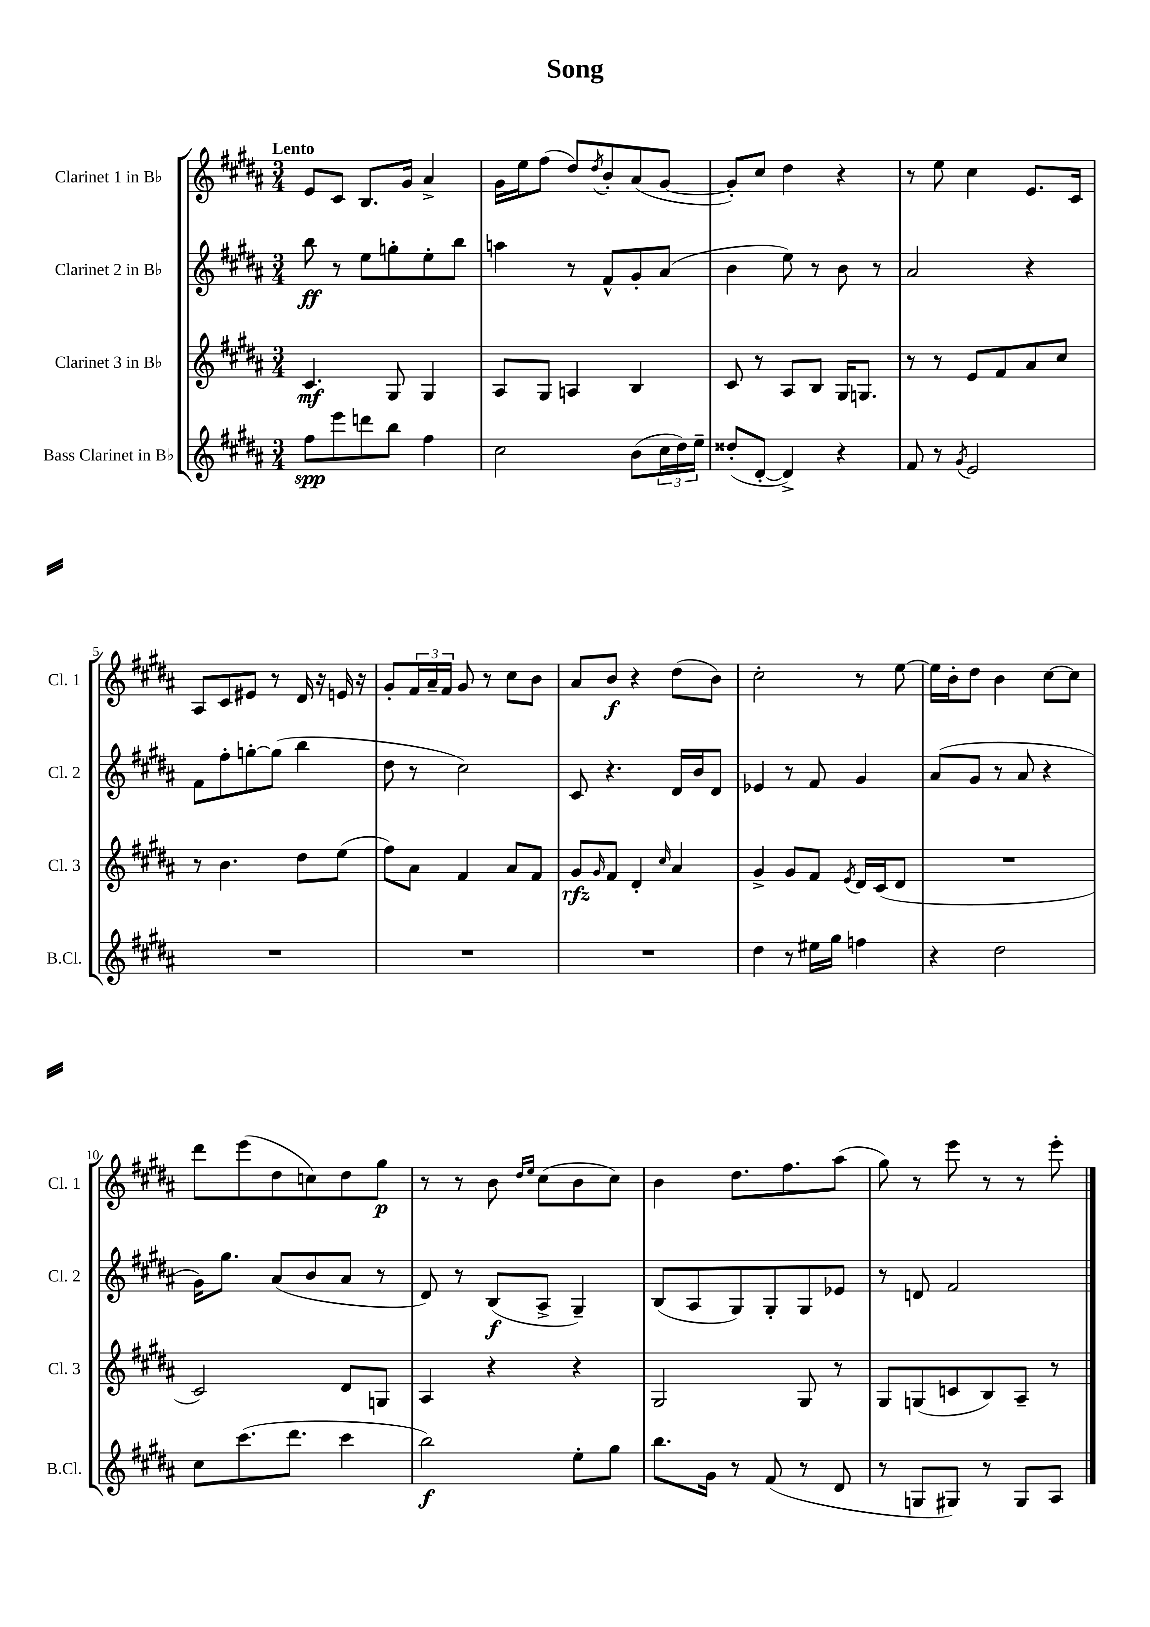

**kern	**kern	**kern	**kern
*staff4	*staff3	*staff2	*staff1
*clefG2	*clefG2	*clefG2	*clefG2
*k[f#c#g#d#a#]	*k[f#c#g#d#a#]	*k[f#c#g#d#a#]	*k[f#c#g#d#a#]
*M3/4	*M3/4	*M3/4	*M3/4
8ff#\L	4.c#/	8bb\	8e/L
8eee\	.	8r	8c#/J
8ddd\	.	8ee\L	8.B/L
8bb\J	8G#/	8gg'\	.
.	.	.	16g#/Jk
4ff#\	4G#/	8ee'\	4a#^/
.	.	8bb\J	.
=	=	=	=
2cc#\	8A#/L	4aa\	16g#\LL
.	.	.	16ee\J
.	8G#/J	.	(8ff#\J
.	4A/	8r	8dd#/L)
.	.	.	8qdd#/
.	.	8f#^^/L	8b'/
(8b\L	4B/	8g#'/	(8a#/
24cc#\L	.	(8a#/J	[8g#/J
24dd#\)	.	.	.
24ee~\JJ	.	.	.
=	=	=	=
(8dd##'/L	8c#/	4b\	8g#'/]L)
[8d#'/J	8r	.	8cc#/J
4d#^/])	8A#/L	8ee\)	4dd#\
.	8B/J	8r	.
4r	16G#/LK	8b\	4r
.	8.G/J	.	.
.	.	8r	.
=	=	=	=
8f#/	8r	2a#/	8r
8r	8r	.	8ee\
8qg#/	.	.	.
2e/	8e/L	.	4cc#\
.	8f#/	.	.
.	8a#/	4r	8.e/L
.	8cc#/J	.	.
.	.	.	16c#/Jk
=	=	=	=
2.r	8r	8f#\L	8A#/L
.	4.b\	8ff#'\	8c#/
.	.	[8gg'\	8e#/J
.	.	(8gg\]J	8r
.	8dd#\L	4bb\	16d#/
.	.	.	16r
.	(8ee\J	.	16e/
.	.	.	16r
=	=	=	=
2.r	8ff#\L)	8dd#\	8g#'/L
.	8a#\J	8r	24f#/L
.	.	.	24a#~/
.	.	.	24f#/JJ
.	4f#/	2cc#\)	8g#/
.	.	.	8r
.	8a#/L	.	8cc#\L
.	8f#/J	.	8b\J
=	=	=	=
2.r	8g#/L	8c#/	8a#/L
.	16qqg#/	.	.
.	8f#/J	4.r	8b/J
.	4d#'/	.	4r
.	16qqcc#/	.	.
.	4a#/	16d#/LL	(8dd#\L
.	.	16b/J	.
.	.	8d#/J	8b\J)
=	=	=	=
4dd#\	4g#^/	4e-/	2cc#'\
8r	8g#/L	8r	.
16ee#\LL	8f#/J	8f#/	.
16gg#\JJ	.	.	.
.	8qe/	.	.
4ff\	16d#/LL	4g#/	8r
.	(16c#/J	.	.
.	8d#/J	.	[8ee\
=	=	=	=
4r	2.r	(8a#/L	16ee\]LL
.	.	.	16b'\J
.	.	8g#/J	8dd#\J
2dd#\	.	8r	4b\
.	.	8a#/	.
.	.	4r	[8cc#\L
.	.	.	8cc#\]J
=	=	=	=
8cc#\L	2c#/)	16g#\LK)	8ddd#\L
.	.	8.gg#\J	.
(8.ccc#\	.	.	(8eee\
.	.	(8a#/L	8dd#\
8.ddd#\J	.	.	.
.	.	8b/	8cc\)
4ccc#\	8d#/L	8a#/J	8dd#\
.	8G/J	8r	8gg#\J
=	=	=	=
2bb\)	4A#/	8d#/)	8r
.	.	8r	8r
.	4r	(8B/L	8b\
.	.	.	16qqdd#/LL
.	.	.	16qqee/JJ
.	.	8A#^/J	(8cc#\L
8ee'\L	4r	4G#~/)	8b\
8gg#\J	.	.	8cc#\J)
=	=	=	=
8.bb\L	2G#/	(8B/L	4b\
.	.	8A#/	.
16g#\Jk	.	.	.
8r	.	8G#/)	8.dd#\L
(8f#/	.	8G#'/	.
.	.	.	8.ff#\
8r	8G#/	8G#/	.
8d#/	8r	8e-/J	(8aa#\J
=	=	=	=
8r	8G#/L	8r	8gg#\)
8G/L	(8G/	8d/	8r
8G#/J)	8c/	2f#/	8eee\
8r	8B/)	.	8r
8G#/L	8A#~/J	.	8r
8A#/J	8r	.	8eee'\
==	==	==	==
*-	*-	*-	*-
